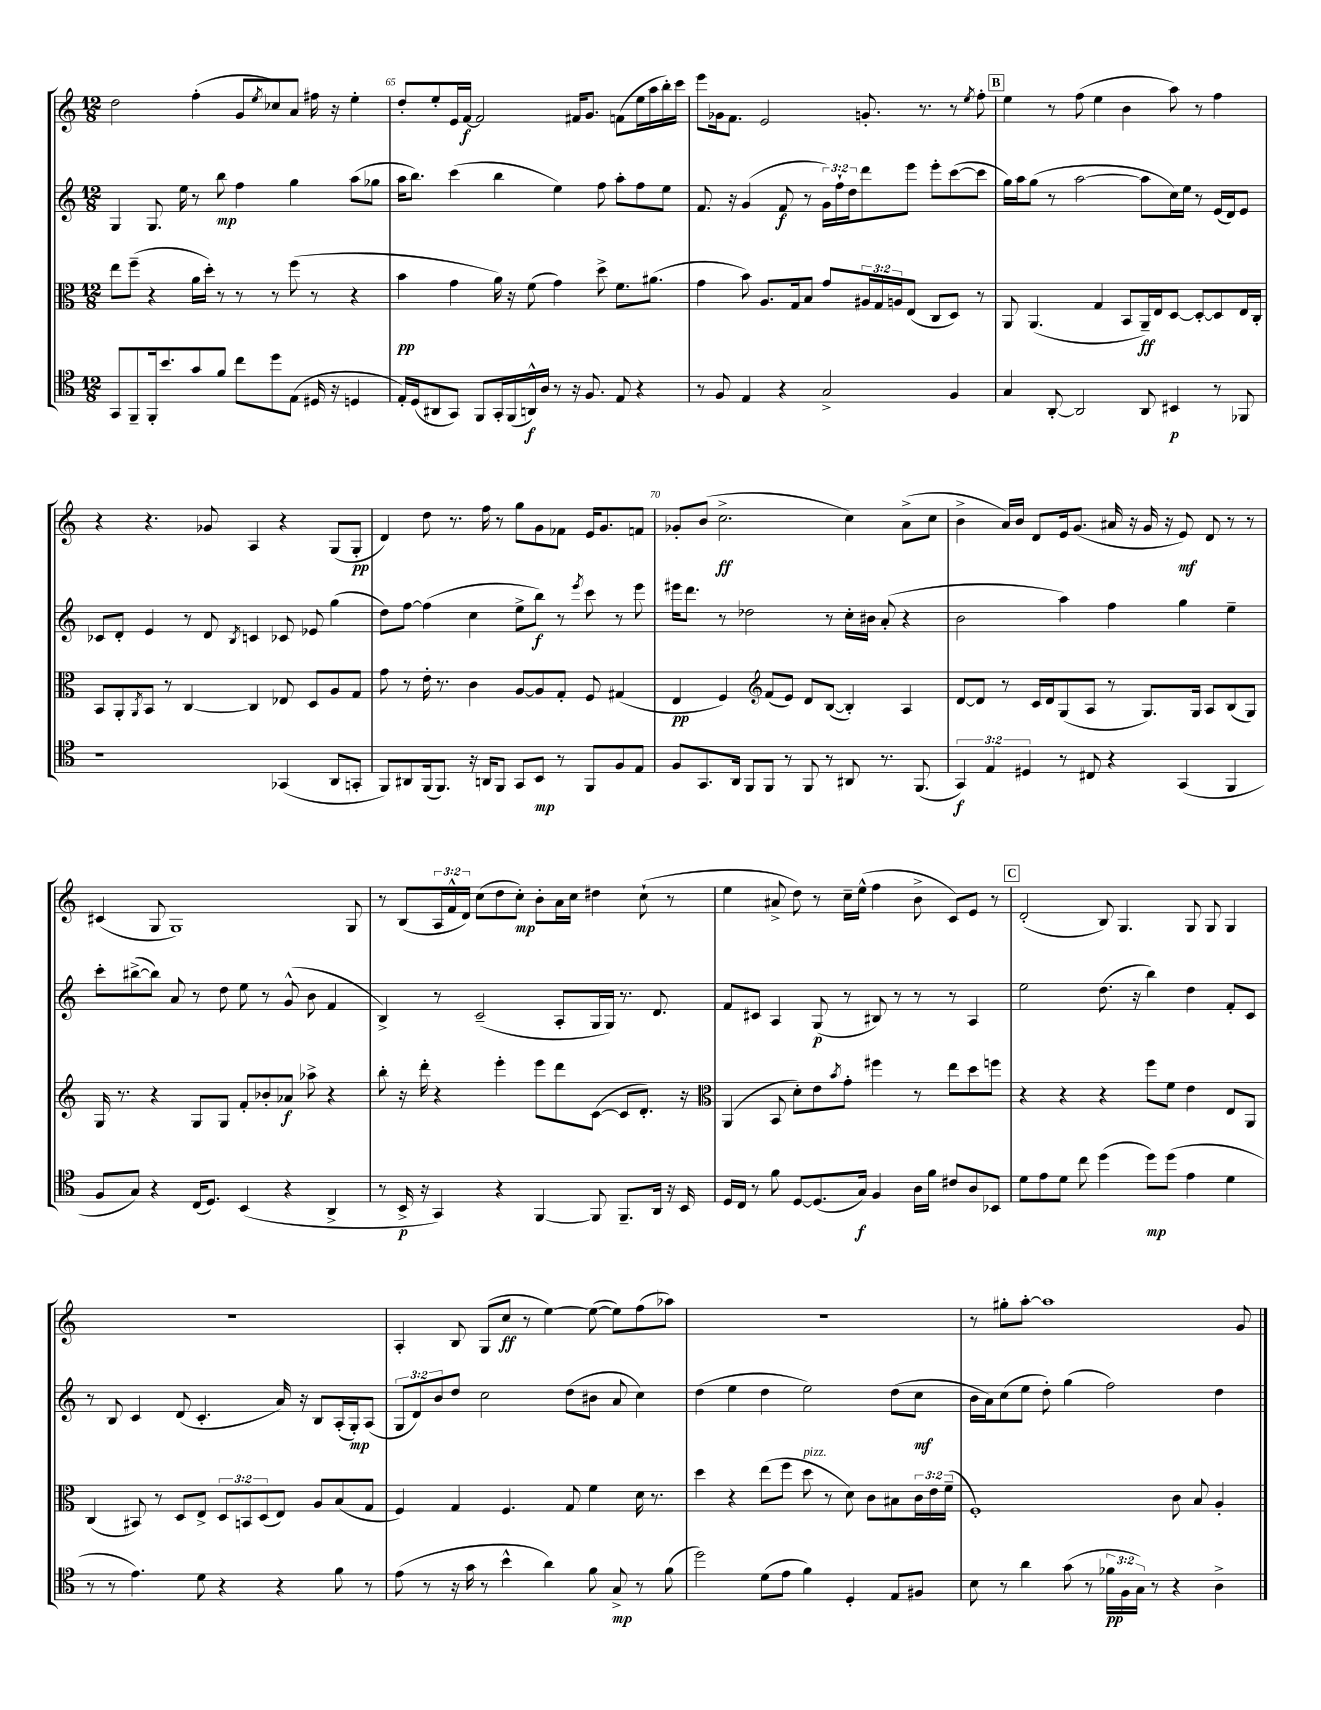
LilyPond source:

<<
\new StaffGroup <<
\new Staff = "s0" {
    \clef treble \key c \major \numericTimeSignature \time 12/8 \override Staff.TupletNumber.text = #tuplet-number::calc-fraction-text
    d''2 f''4-.( g'8 \acciaccatura { e''8 } ces''8) a'8 fis''16 r16 e''4-. |
    d''8-. e''8-. e'16 f'16~\f f'2 fis'16 g'8. f'8( e''16 a''16 b''16-.) c'''16 |
    e'''8 ges'16 f'8. e'2 g'8.-. r8. r8 \acciaccatura { e''8 } f''8-. |
    \mark \markup { \box "B" } e''4 r8 f''8( e''4 b'4 a''8) r8 f''4 |
    r4 r4. ges'8 a4 r4 g8( g8-.\pp |
    d'4) d''8 r8. f''16 r8 g''8 g'8 fes'8 e'16 g'8. f'8 |
    ges'8-. b'8( c''2.->\ff c''4) a'8->( c''8 |
    b'4-> a'16) b'16 d'8 e'16 g'8.( ais'16 r16 g'16 r16 e'8\mf) d'8 r8 r8 |
    cis'4( g8 g1) g8 |
    r8 b8( \tuplet 3/2 { a16 f'16-^ d'16) } c''8( d''8 c''8-.\mp) b'8-. a'16 c''16 dis''4 c''8-!( r8 |
    e''4 ais'8-> d''8) r8 c''16-- e''16-^( f''4 b'8-> c'8) e'8 r8 |
    \mark \markup { \box "C" } d'2-.( b8) g4. g8 g8 g4 |
    R1. |
    a4-. b8 g8( c''8\ff r8 e''4~) e''8~( e''8) f''8( aes''8) |
    R1. |
    r8 gis''8-. a''8~-. a''1 g'8 \bar "|." |
}
\new Staff = "s1" {
    \clef treble \key c \major \numericTimeSignature \time 12/8 \override Staff.TupletNumber.text = #tuplet-number::calc-fraction-text
    g4 g8. e''16 r8 b''8\mp f''4 g''4 a''8( ges''8 |
    a''16 b''8.) c'''4( b''4 e''4) f''8 a''8-. f''8 e''8 |
    f'8. r16 g'4( f'8\f r8 \tuplet 3/2 { g'16) f''16-! d''16 } d'''8 e'''8 e'''8-. c'''8~( c'''8 |
    \mark \markup { \box "B" } g''16) a''16 g''8( r8 a''2~ a''8 c''16) e''16 r8 e'16( d'16) e'8 |
    ces'8 d'8-. e'4 r8 d'8 \acciaccatura { b8 } c'4 ces'8 ees'8 g''4( |
    d''8) f''8~ f''4( c''4 e''8-> b''8\f) r8 \acciaccatura { e'''8 } c'''8 r8 e'''8 |
    eis'''16 d'''8. r8 des''2 r8 c''16-. bis'16 a'8-.( r4 |
    b'2 a''4) f''4 g''4 e''4-- |
    c'''8-. bis''8~->( bis''8) a'8 r8 d''8 e''8 r8 g'8-^( b'8 f'4 |
    b4->) r8 c'2--( a8-. g16 g16) r8. d'8. |
    f'8 cis'8 a4 g8\p( r8 bis8) r8 r8 r8 a4 |
    \mark \markup { \box "C" } e''2 d''8.( r16 b''4) d''4 f'8-. c'8 |
    r8 b8 c'4 d'8( c'4.-. a'16) r16 b8 a16-.( g16-.\mp) a8( |
    \tuplet 3/2 { g8 d'8) b'8 } d''8 c''2 d''8( bis'8 a'8 c''4) |
    d''4( e''4 d''4 e''2) d''8( c''8\mf |
    b'16 a'16) c''8( e''8 d''8-.) g''4( f''2) d''4 \bar "|." |
}
\new Staff = "s2" {
    \clef alto \key c \major \numericTimeSignature \time 12/8 \override Staff.TupletNumber.text = #tuplet-number::calc-fraction-text
    e''8 f''8--( r4 a'16 d''16-.) r8 r8 r8 f''8( r8 r4 |
    b'4\pp g'4 a'16) r16 f'8( g'4) d''8-> f'8. ais'8.( |
    g'4 b'8) a8. g16 b8 g'8 \tuplet 3/2 { ais16 g16 a16 } e8( c8 d8) r8 |
    \mark \markup { \box "B" } a,8 a,4.( g4 b,8 a,16--\ff) e16 d8~ d8~-. d8 e16 c16-. |
    b,8 a,8-. \acciaccatura { a,8 } b,8 r8 c4~ c4 ees8 d8 a8 g8 |
    g'8 r8 e'16-. r8. c'4 a8~ a8 g8-. f8 gis4( |
    e4\pp f4) \clef treble f'8( e'8) d'8 b8~( b4-.) a4 |
    d'8~ d'8 r8 c'16 d'16 g8( a8 r8 g8.) g16 a8 b8( g8) |
    g16 r8. r4 g8 g8 f'8-. bes'8-. aes'8\f aes''8-> r4 |
    b''8-. r16 d'''16-. r4 e'''4-. e'''8 d'''8 c'8~( c'8 d'8.-.) r16 |
    \clef alto a,4( b,8 d'8-.) e'8 \acciaccatura { b'8 } g'8-. fis''4 r8 e''8 d''8 f''8 |
    \mark \markup { \box "C" } r4 r4 r4 f''8 f'8 e'4 e8 a,8 |
    c4( bis,8) r8 d8 e8-> \tuplet 3/2 { d8 b,8 d8( } e8) a8 b8( g8 |
    f4) g4 f4. g8 f'4 d'16 r8. |
    d''4 r4 e''8( f''8 d''8^\markup { \italic "pizz." } r8 d'8) c'8 bis8 \tuplet 3/2 { c'16 e'16 f'16--( } |
    f1-.) c'8 b8 a4-. \bar "|." |
}
\new Staff = "s3" {
    \clef tenor \key c \major \numericTimeSignature \time 12/8 \override Staff.TupletNumber.text = #tuplet-number::calc-fraction-text
    g,8 f,8-- f,16-. b'8. g'8 f'8 c''8 d''8 e8( dis16 r16 d4 |
    e16-.) d16( ais,8 g,8) f,8 g,16-. f,16( a,16-^\f) a16 r8 r16 f8. e8 r4 |
    r8 f8 e4 r4 g2-> f4 |
    \mark \markup { \box "B" } g4 a,8~-. a,2 a,8 bis,4\p r8 fes,8 |
    r1 ges,4( a,8 g,8-. |
    f,8) ais,8 f,16( f,8.) r16 a,16 f,8 g,8 b,8\mp r8 f,8 f8 e8 |
    f8 g,8. a,16 f,8 f,8 r8 f,8 r8 ais,8 r8. f,8.( |
    \tuplet 3/2 { g,4\f) e4 dis4 } r8 cis8 r4 g,4( f,4 |
    f8 g8) r4 c16( d8.) b,4( r4 a,4-> |
    r8 b,16->\p r16 g,4) r4 f,4~ f,8 f,8.-- a,16 r16 b,16 |
    d16 c16 r8 f'8 d8~ d8.( g16\f) f4 a16 f'16 cis'8 a8 bes,8 |
    \mark \markup { \box "C" } d'8 e'8 d'8 c''8 d''4( d''8\mp) d''8( e'4 d'4 |
    r8 r8 e'4.) d'8 r4 r4 f'8 r8 |
    e'8( r8 r16 g'16 r8 b'4-^ a'4) f'8 g8->\mp r8 f'8( |
    d''2) d'8( e'8 f'4) d4-. e8 fis8 |
    b8 r8 a'4 g'8( r8 \tuplet 3/2 { fes'16\pp f16 g16) } r8 r4 a4-> \bar "|." |
}
>>
>>
\layout { \context { \Score currentBarNumber = #64 \override BarNumber.break-visibility = ##(#f #t #t) barNumberVisibility = #(every-nth-bar-number-visible 5) } }
